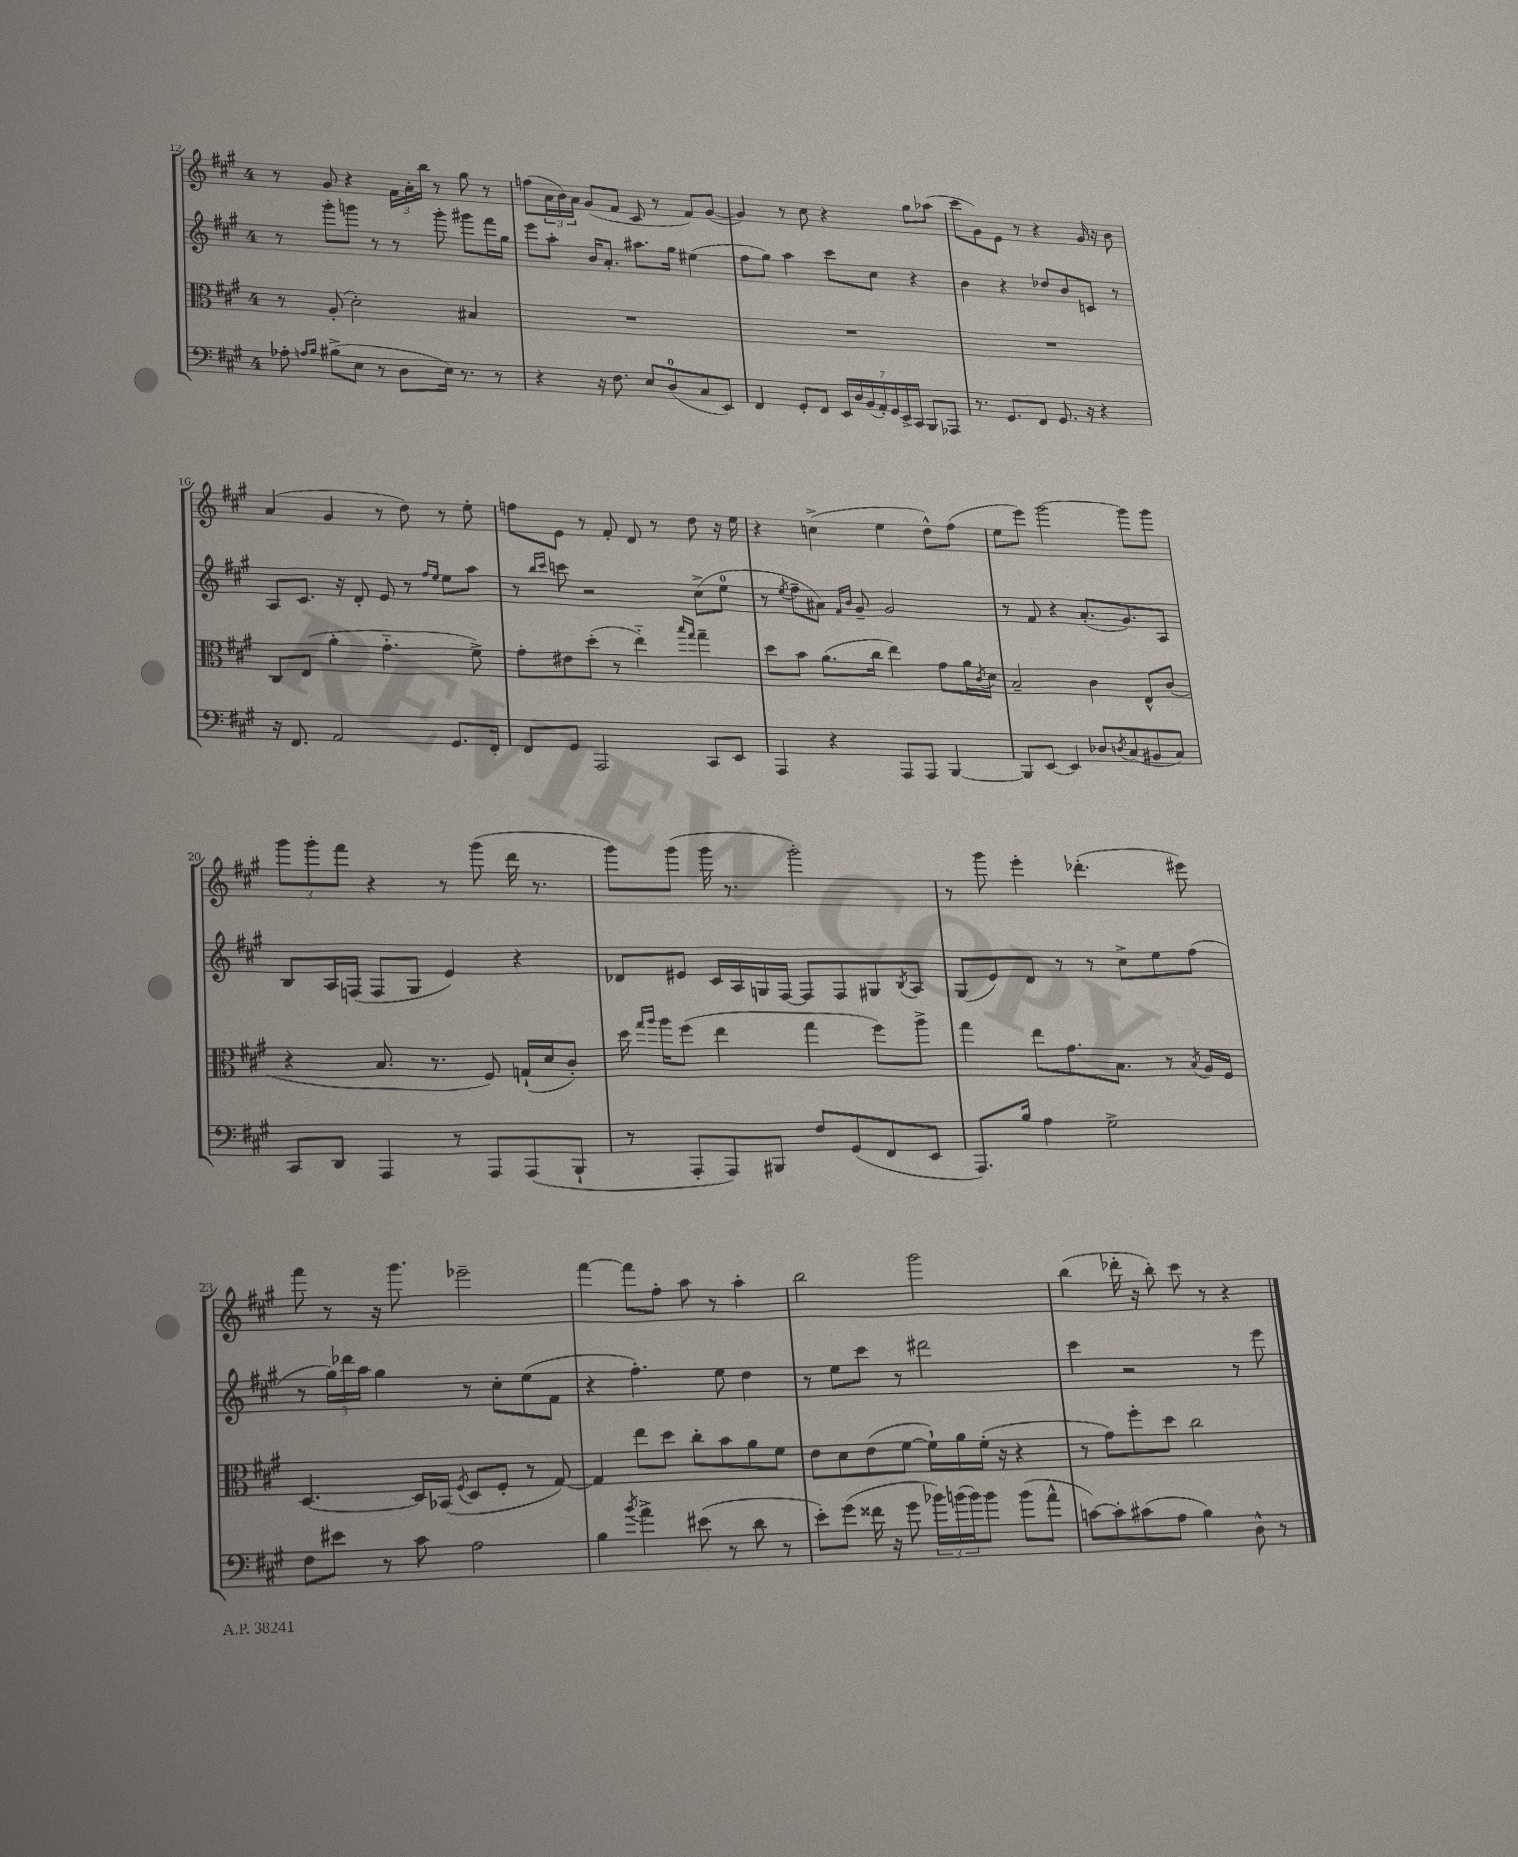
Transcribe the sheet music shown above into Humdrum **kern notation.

**kern	**kern	**kern	**kern
*staff4	*staff3	*staff2	*staff1
*clefF4	*clefC3	*clefG2	*clefG2
*k[f#c#g#]	*k[f#c#g#]	*k[f#c#g#]	*k[f#c#g#]
*M4/4	*M4/4	*M4/4	*M4/4
8A-'\	8r	8r	8r
16qqA/LL	.	.	.
16qqB/JJ	.	.	.
(8B#^\L	(8A'/	8ggg#'\L	8g#/
8E\J	2d'\)	8ggg\J	4r
8r	.	8r	.
8D\L	.	8r	24f#\LL
.	.	.	24a'\
.	.	.	24bb\JJ
16E\Jk)	.	8ggg'\	8r
8.r	.	.	.
.	4B#/	8ggg#\L	8gg#\
8r	.	16fff#\L	8r
.	.	16gg#\JJ	.
=	=	=	=
4r	1r	8eee\L	(8ff\L
.	.	8aa'\J	24a\L
.	.	.	24b\)
.	.	.	24a\JJ
16r	.	16b/LK	(8g#/L
8.F#\	.	8.a'/J	.
.	.	.	8f#/J
8E/L	.	8.aa#\L	8c#/
(8D/	.	.	8r
.	.	16gg#\Jk	.
8C#/	.	(4ee#\	8f#/L)
8EE/J)	.	.	([8g#/J
=	=	=	=
4FF#/	1r	8ff#\L	4g#/])
.	.	8gg#\J)	.
8GG#'/L	.	4aa\	8r
8FF#/J	.	.	8cc#\
28EE/LL	.	8ccc#\L	4r
28D/	.	.	.
(28BB/	.	.	.
28AA'/)	.	.	.
.	.	8cc#\J	.
28GG#/	.	.	.
28EE^/	.	.	.
28CC#/JJ	.	.	.
8BBB/L	.	4r	8gg#\L
8AAA-/J	.	.	(8aa-\J
=	=	=	=
8.r	1r	4b\	8ccc#\L
.	.	.	8g#\)
8.GG#/L	.	.	.
.	.	4r	8e\J
8FF#/J	.	.	8r
8.GG#/	.	8dd-/L	4r
.	.	8b/	.
16r	.	.	.
4r	.	8c/J	16g#/
.	.	.	16r
.	.	8r	8b\
=	=	=	=
16r	8C#/L	8A/L	(4a/
8.FF#/	.	.	.
.	(8E/J	8.c#/J	.
2AA/	4a'\	.	4g#/
.	.	16r	.
.	.	8d'/	.
.	4.g#'~\	8e/	8r
.	.	8r	8dd\)
.	.	16qqff#/LL	.
.	.	16qqee/JJ	.
8.GG#/L	.	8ee\L	8r
.	8f#^\)	8aa\J	8ee'\
16FF#'/Jk	.	.	.
=	=	=	=
8FF#/L	8g#'\L	8r	8ff\L
.	.	16qqbb/LL	.
.	.	16qqccc#/JJ	.
8GG#/J	8e#\	8ccc\	8e\J
2AAA/	(8dd'\J	2r	8r
.	8r	.	8f#'/
.	4ee'~\)	.	8d/
.	.	.	8r
.	16qqbb/LL	.	.
.	16qqgg#/JJ	.	.
8CC#/L	4gg#~\	(8cc#^\L	8dd\
8EE/J	.	8ee\J	16r
.	.	.	16ee\
=	=	=	=
4AAA/	8dd\L	8r	4r
.	.	8qee/	.
.	8b\J	8ff#~\L	.
4r	(8.a\L	8a#\J)	(4cc^\
.	.	16qqf#/LL	.
.	.	16qqb/JJ	.
.	.	8g#~/	.
.	16cc#\Jk	.	.
8AAA/L	4ee\)	2g#/	4ee\
8AAA/J	.	.	.
[4BBB/	8g#\L	.	8dd^^\L)
.	16a\L	.	(8ff#\J
.	8qc#/	.	.
.	16d\JJ	.	.
=	=	=	=
8BBB/]L	2B~/	8r	8ee\L
[8EE/J	.	8f#/	8eee\J)
4EE/]	.	4r	[2ggg#\
8D-/L	4c#\	(8.a'/L	.
8qD/	.	.	.
(8C#/	.	.	.
.	.	8.g#/)	.
8BB#/	8E^^/L	.	8ggg#\]L
8C#/J)	(8c#/J	8A/J	8ggg#\J
=	=	=	=
8CC#/L	4r	8B/L	12ggg#\L
.	.	.	12ggg#'\
8DD/J	.	16A/L	.
.	.	.	12fff#\J
.	.	(16F/JJ	.
4AAA/	8.B/	8F/L	4r
.	.	8G#/J	.
.	8.r	.	.
8r	.	4e/)	8r
8AAA/L	8F#/)	.	(8ggg#\
(8AAA/	(16G`/LL	4r	16ddd\
.	16d/J	.	8.r
8BBB`/J	8c#'/J)	.	.
=	=	=	=
8r	16dd\	8d-/L	8ggg#\L)
.	16qqgg#/LL	.	.
.	16qqaa/JJ	.	.
.	16aa\LK	.	.
8AAA'/L	(8ff#\J	8e#/J	(8ggg#\J
8AAA/)	4ee\	16c#/LL	16ggg#\
.	.	16A/	8.r
8BBB#/J	.	16G/	.
.	.	[16F#/JJ	.
8F#/L	4gg#\	8F#/]L	2ggg#'\)
(8GG#/	.	8F#/	.
8FF#/	8ff#\L)	8G#/	.
.	.	8qB/	.
8EE/J	8aa^\J	8A/J	.
=	=	=	=
8.AAA/L)	4gg#\	(8G#/L	8r
.	.	8e/)	8ggg#\
16B/Jk	.	.	.
4A\	8ee\L	8d/J	4eee'\
.	8.g#\	8r	.
2G#^\	.	8r	(4.ddd-'\
.	8.B\J	.	.
.	.	8cc#^\L	.
.	8r	8ee\	.
.	8qB/	.	.
.	16A/LL	(8ff#\J	8eee#\)
.	16F#/JJ	.	.
=	=	=	=
8F#\L	[4.D/	8r	8fff#\
8e#\J	.	24gg#\LL)	8r
.	.	24ddd-\	.
.	.	24aa\JJ	.
8r	.	4gg#\	16r
.	.	.	8.ggg#\
8c#\	16D/]LL	.	.
.	(16BB-/JJ	.	.
.	8qF#/	.	.
2A\	8D/L	8r	2eee-~\
.	8F#'/J	8cc#'\L	.
.	8r	(8ee\	.
.	[8G#/)	8f#\J	.
=	=	=	=
4B\	4G#/]	4r	[4fff#\
8qb/	.	.	.
4a^\	8ee\L	4.ff#'\)	8fff#\]L
.	8dd\J	.	8ff#'\J
(8e#\	8cc#'\L	.	8aa\
8r	8b\	8ee\	8r
8d\	8a\	4dd\	4aa'\
8r	8f#\J	.	.
=	=	=	=
8e'\L)	8e\L	8r	2bb\
(8g#\J	8d\	8ee\L	.
16f##\	(8e\	8ccc#\J	.
16r	.	.	.
8g#\	[8f#\J	8r	.
24b-\LL)	16f#`\]LL)	2ddd#\	2ggg#\
(24b\	.	.	.
.	16a\	.	.
24b\J)	.	.	.
8b\J	(16f#'\JJ	.	.
.	16r	.	.
(8b\L	4r	.	.
8a^^\J	.	.	.
=	=	=	=
[8c\L)	8r	4ccc#\	(4bb\
8c'\]	8g#\L)	.	.
(8c#\	8ff#'\	2r	16ddd-'\
.	.	.	16r
8A\J	8dd\J	.	8bb'\)
4B\)	2cc#\	.	8ccc#\
.	.	.	8r
8D^^\	.	8r	4r
8r	.	8eee\	.
==	==	==	==
*-	*-	*-	*-
